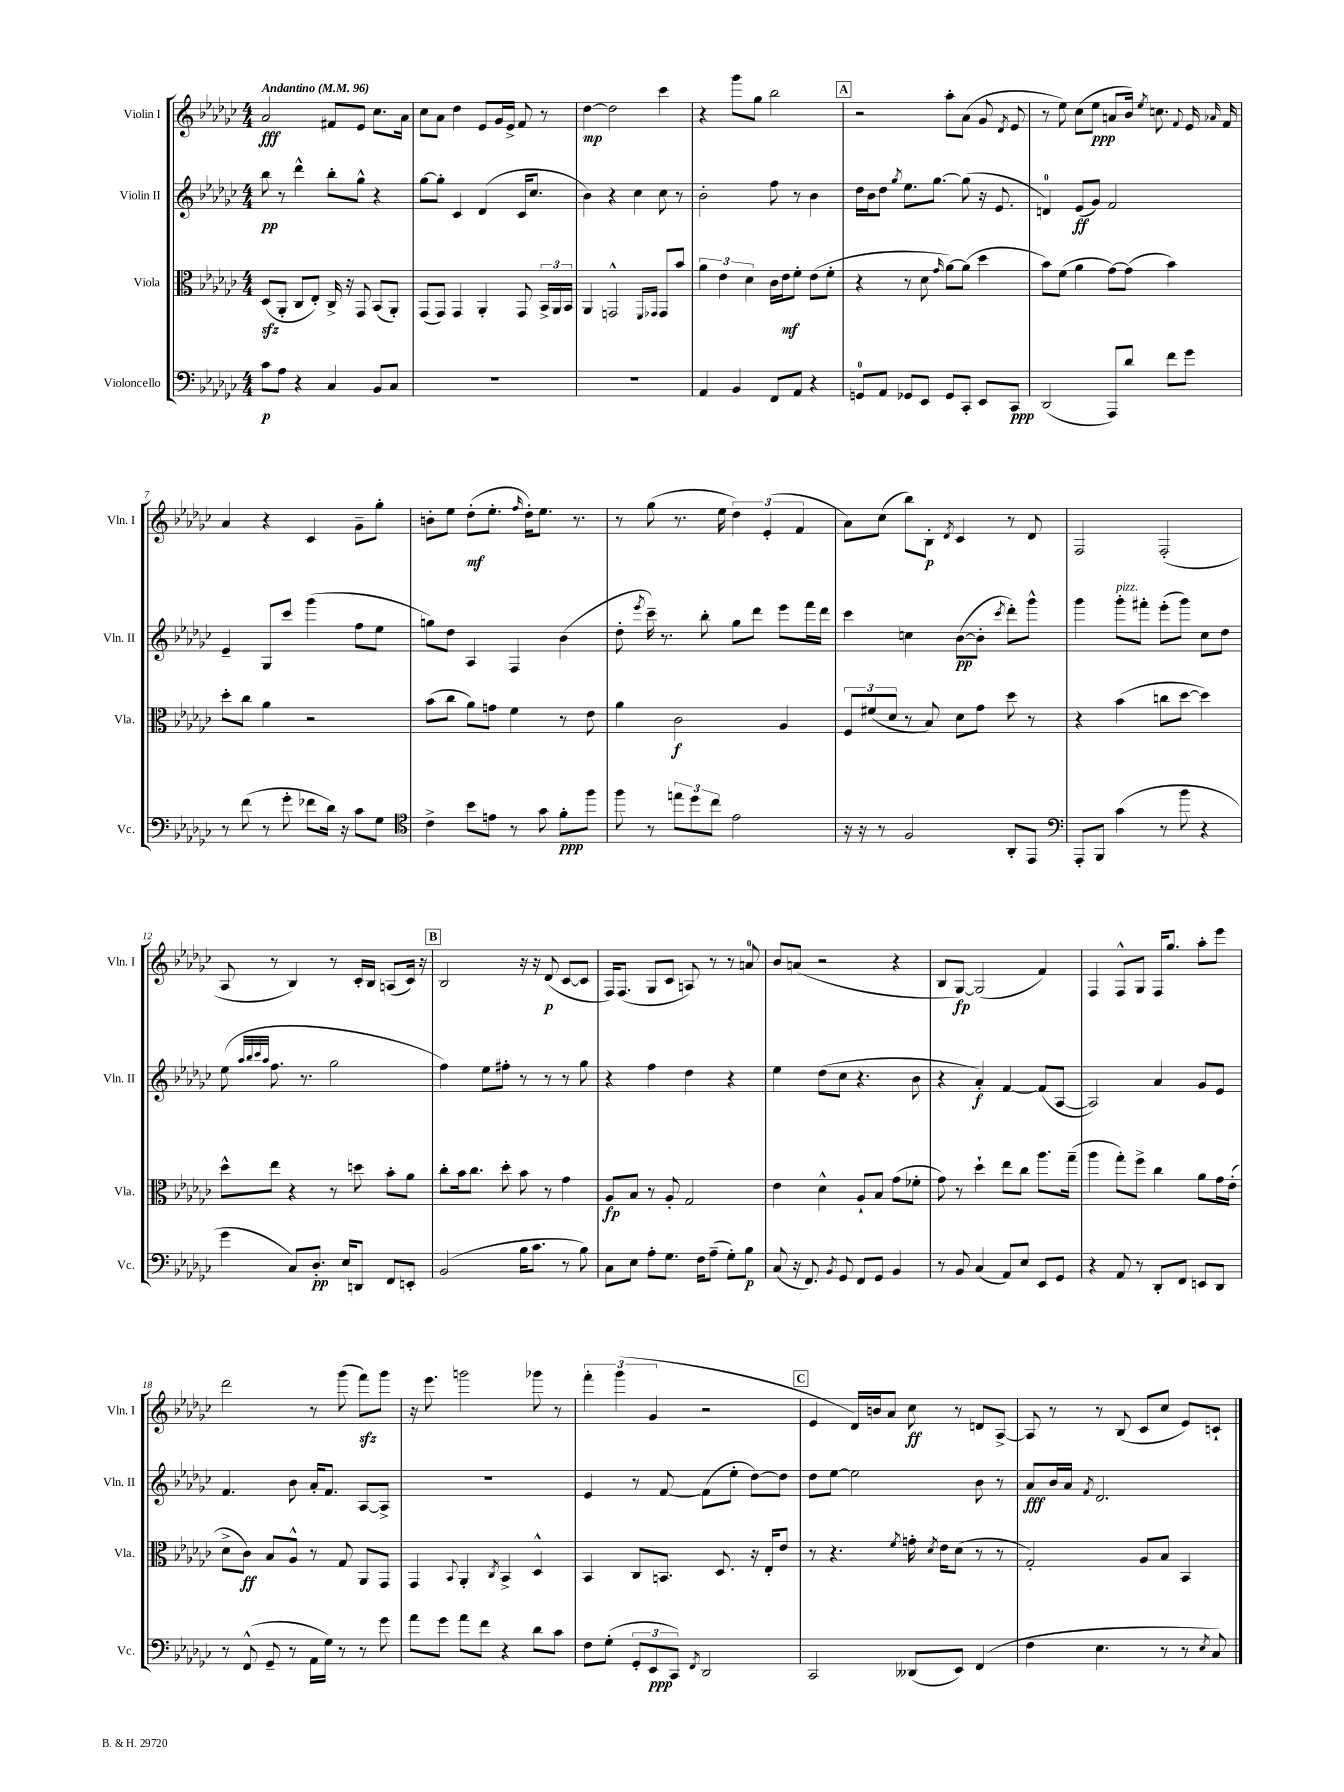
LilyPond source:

<<
\new StaffGroup <<
\new Staff = "s0" \with { instrumentName = "Violin I" shortInstrumentName = "Vln. I" } {
    \clef treble \key ges \major \numericTimeSignature \time 4/4 \tempo "Andantino" 4 = 96
    \autoBeamOff aes'2\fff fis'8[ ees'8] ces''8.[ aes'16] |
    ces''8[ aes'8] des''4 ees'8[ ges'16 ees'16]-> f'8 r8 |
    des''4~\mp des''2 ces'''4 |
    r4 ges'''8[ ges''8] bes''2 |
    \mark \markup { \box "A" } r2 aes''8[-. aes'8]( ges'8 \acciaccatura { des'8 } ees'8 |
    r8 ees''8) ces''8[( ees''8]\ppp a'8[ bes'16]) \acciaccatura { ees''8 } c''8. \appoggiatura { f'8 } ees'16 \grace { aes'16 } f'16 |
    aes'4 r4 ces'4 ges'8[-- ges''8]-. |
    b'8[-. ees''8] des''8[-.\mf( ees''8.]-. \grace { f''16 } des''16[-.) ees''8.] r8. |
    r8 ges''8( r8. ees''16 \tuplet 3/2 { des''4) ees'4-.( f'4 } |
    aes'8[) ces''8]( bes''8[) bes8]-.\p \acciaccatura { des'8 } ces'4 r8 des'8 |
    f2 f2-.( |
    aes8 r8 bes4) r8 ces'16[-. bes16] a8[( ces'16]) r16 |
    \mark \markup { \box "B" } bes2 r16 r16 des'8\p( ces'8[~ ces'8] |
    f16[) f8.]( ges8[ ces'8] a8) r8 r8 a'8-0 |
    bes'8[ a'8]( r2 r4 |
    bes8[ ges8]~\fp) ges2( f'4) |
    f4 f8[-^ ges8] f16[ ges''8.] aes''8[-. ees'''8] |
    des'''2 r8 ges'''8( f'''8[\sfz) ges'''8] |
    r16 ees'''8. g'''2 ges'''8 r8 |
    \tuplet 3/2 { f'''4-. ges'''4( ges'4 } r2 |
    \mark \markup { \box "C" } ees'4 des'16[) b'16 aes'8] ces''8\ff r8 d'8[ aes8]~-> |
    aes8 r8 r8 bes8( ces'8[ ces''8] ees'8[) c'8]-! \bar "|." |
}
\new Staff = "s1" \with { instrumentName = "Violin II" shortInstrumentName = "Vln. II" } {
    \clef treble \key ges \major \numericTimeSignature \time 4/4
    \autoBeamOff bes''8\pp r8 des'''4-^ bes''8[-. ges''8]-^ r4 |
    ges''8[~ ges''8]-. ces'4 des'4( ces'16[ ces''8.] |
    bes'4) r4 ces''4 ces''8 r8 |
    bes'2-. f''8 r8 bes'4 |
    \mark \markup { \box "A" } des''16[ bes'16 des''8] \acciaccatura { ges''8 } ees''8.[ ges''8.]~ ges''8( r16 ees'8. |
    d'4-0) ees'8[\ff( ges'8]) f'2 |
    ees'4-- ges8[ ces'''8] ges'''4( f''8[ ees''8] |
    g''8[) des''8] aes4 f4 bes'4( |
    des''8-. \acciaccatura { ees'''8 } ces'''16--) r8. bes''8-. ges''8[ des'''8] ees'''8[ f'''16 des'''16] |
    ces'''4 c''4 bes'8[~\pp( bes'8]-. \acciaccatura { ces'''8 } des'''8[-.) ges'''8]-^ |
    ges'''4 ges'''8[-.^\markup { \italic "pizz." } fis'''8]-. ees'''8[-.( ges'''8]) ces''8[ des''8] |
    ees''8( \grace { aes''32[ bes''32 ces'''32 aes''32] } f''8. r8. ges''2 |
    \mark \markup { \box "B" } f''4) ees''8[ fis''8]-. r8 r8 r8 ges''8 |
    r4 f''4 des''4 r4 |
    ees''4 des''8[( ces''8] r4. bes'8 |
    r4 aes'4-.\f) f'4~ f'8[( aes8]~ |
    aes2) aes'4 ges'8[ ees'8] |
    f'4. bes'8 aes'16[-. f'8.] aes8[~ aes8]-> |
    R1 |
    ees'4 r8 f'8~ f'8[( ees''8]-. des''8[~) des''8] |
    \mark \markup { \box "C" } des''8[ ees''8]~ ees''2 bes'8 r8 |
    aes'8[\fff bes'16 aes'16] \acciaccatura { f'8 } des'2. \bar "|." |
}
\new Staff = "s2" \with { instrumentName = "Viola" shortInstrumentName = "Vla." } {
    \clef alto \key ges \major \numericTimeSignature \time 4/4
    \autoBeamOff des8[\sfz( aes,8]-. ces8[ ees8]-.) ces16-> r16 ges,8 bes,8[( aes,8]-.) |
    ges,8[( ges,8]) ges,4 aes,4-. ges,8 \tuplet 3/2 { bes,16[-> aes,16 bes,16] } |
    aes,4 g,2-^ \grace { f,16[ ges,16] } ges,8[ bes'8] |
    \tuplet 3/2 { aes'4 ees'4 des'4 } ces'16[ ees'16\mf f'8]-. ees'8[( f'8]-. |
    \mark \markup { \box "A" } r4 r8 des'8 \grace { ges'16 } aes'8[~) aes'8]( des''4 |
    bes'8[) f'8]( aes'4 ges'8[~) ges'8]( bes'4) |
    des''8[-. ces''8] aes'4 r2 |
    bes'8[( ces''8] aes'8[) g'8] f'4 r8 ees'8 |
    aes'4 ces'2\f aes4 |
    \tuplet 3/2 { f8[ fis'8( des'8] } r8 bes8) des'8[ ges'8] des''8 r8 |
    r4 bes'4( c''8[ des''8]~ des''4) |
    des''8[-^ ees''8] r4 r8 d''8 bes'8[-. aes'8] |
    \mark \markup { \box "B" } ces''8[-. bes'16 ces''8.] des''8-. bes'8 r8 ges'4 |
    aes8[\fp bes8] r8 aes8-. ges2 |
    ees'4 des'4-^ aes8[-! bes8] ges'8[( fes'8]-. |
    ges'8) r8 des''4-! ees''8[ ces''8] aes''8.[ ges''16]--( |
    aes''4 ges''8[-.) f''8]-> ces''4 aes'8[ ges'16 ees'16]-.( |
    des'8[-> ces'8]\ff) bes8[ aes8]-^ r8 ges8 aes,8[ ges,8] |
    ges,4 \appoggiatura { bes,8 } aes,4-. \acciaccatura { ces8 } bes,4-> des4-^ |
    bes,4 ces8[ b,8.] des8. r16 ees16[-. ees'8] |
    \mark \markup { \box "C" } r8 r4. \acciaccatura { f'8 } g'16-. \acciaccatura { des'8 } ees'16[ des'8]( r8 r8 |
    ges2-.) aes8[ bes8] bes,4 \bar "|." |
}
\new Staff = "s3" \with { instrumentName = "Violoncello" shortInstrumentName = "Vc." } {
    \clef bass \key ges \major \numericTimeSignature \time 4/4
    \autoBeamOff ces'8[\p aes8] r4 ces4 bes,8[ ces8] |
    R1 |
    R1 |
    aes,4 bes,4 f,8[ aes,8] r4 |
    \mark \markup { \box "A" } g,8[-0 aes,8] ges,8[ ees,8] ges,8[ ces,8]-. ees,8[ ces,8]\ppp |
    des,2( aes,,8[) des'8] f'8[ ges'8] |
    r8 f'8( r8 ges'8-. fes'8[ des'16]) r16 ces'8[ ges8] |
    \clef tenor ces'4-> bes'8[ e'8] r8 ges'8 f'8[-.\ppp f''8] |
    f''8 r8 \tuplet 3/2 { e''8[ des''8 ces''8] } ees'2 |
    r16 r16 r8 f2 aes,8[-. ees,8] |
    \clef bass aes,,8[-. bes,,8] ces'4( r8 bes'8 r4 |
    ges'4 ces8[) des8.]-.\pp ees16[ d,8] f,8[ e,8]-. |
    \mark \markup { \box "B" } bes,2( bes16[ ces'8.] r8 bes8) |
    ces8[ ees8] aes8[-. ges8.] f16[ aes8]--( ges8[-.) bes8]\p |
    ces8( r16 f,8.) \acciaccatura { bes,8 } ges,8 f,8[ ges,8] bes,4 |
    r8 bes,8 ces4( aes,8[) ees8] ees,8[ ges,8] |
    r4 aes,8 r8 des,8[-. f,8] e,8[ des,8] |
    r8 f,8-^( ges,8-- r8 aes,16[ ges16]) r8 r8 ges'8 |
    aes'8[ ges'8] aes'8[ f'8] r4 des'8[ ces'8] |
    f8[ ges8]-.( \tuplet 3/2 { ges,8[-. ees,8\ppp ces,8]) } \acciaccatura { f,8 } des,2 |
    \mark \markup { \box "C" } ces,2 deses,8[( ees,8]) f,4( |
    f4 ees4. r8 r8 \acciaccatura { ees8 } ces8) \bar "|." |
}
>>
>>
